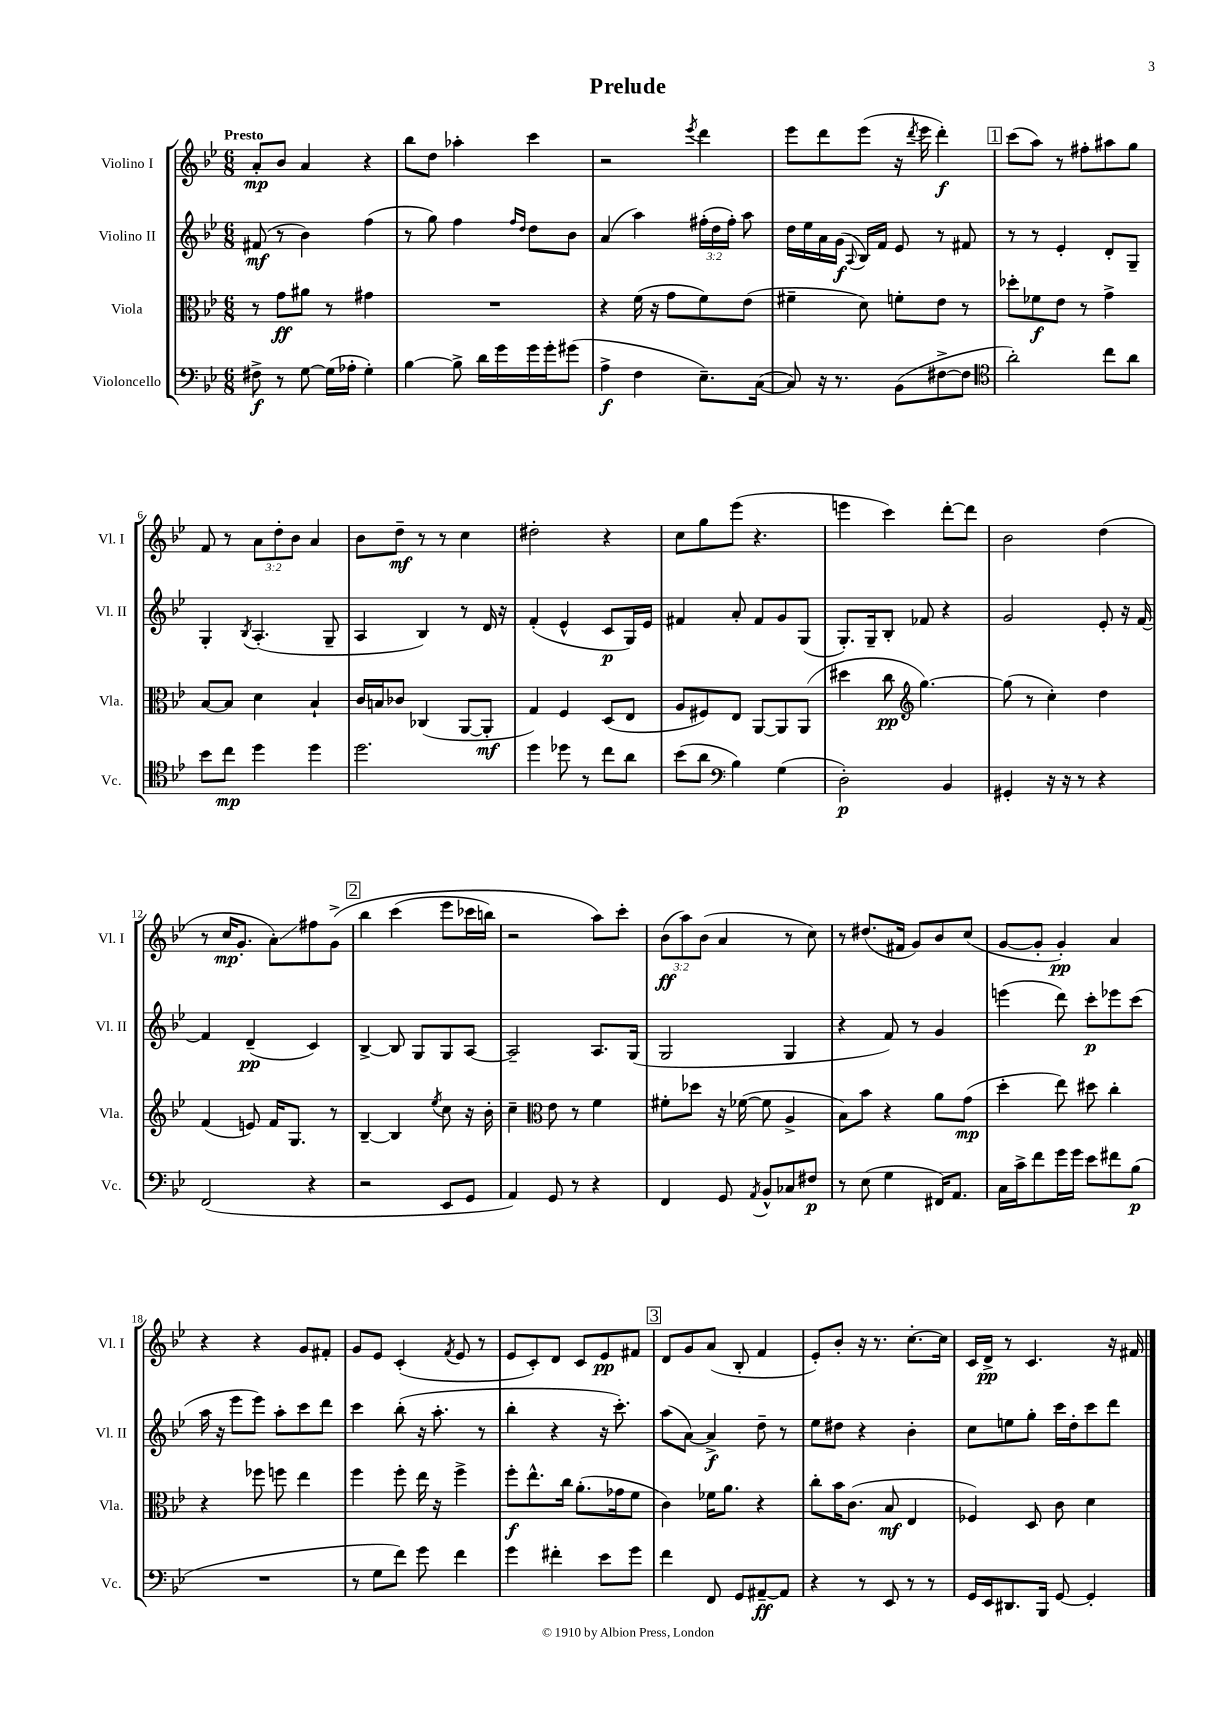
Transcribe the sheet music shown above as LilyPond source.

\header { title = "Prelude" }
<<
\new StaffGroup <<
\new Staff = "s0" \with { instrumentName = "Violino I" shortInstrumentName = "Vl. I" } {
    \clef treble \key bes \major \numericTimeSignature \time 6/8 \override Staff.TupletNumber.text = #tuplet-number::calc-fraction-text \tempo "Presto"
    \autoBeamOff a'8[-.\mp bes'8] a'4 r4 |
    bes''8[ d''8] aes''4-. c'''4 |
    r2 \acciaccatura { ees'''8 } d'''4 |
    ees'''8[ d'''8 ees'''8]( r16 \acciaccatura { d'''8 } ees'''16 d'''4-.\f) |
    \mark \markup { \box "1" } c'''8[( a''8]) r8 fis''8[-. ais''8 g''8] |
    f'8 r8 \tuplet 3/2 { a'8[ d''8-. bes'8] } a'4 |
    bes'8[ d''8]--\mf r8 r8 c''4 |
    dis''2-. r4 |
    c''8[ g''8 ees'''8]( r4. |
    e'''4 c'''4) d'''8[~-. d'''8] |
    bes'2 d''4( |
    r8 c''16[\mp g'8.]-. a'8[-.\glissando) fis''8 g'8]->\( |
    \mark \markup { \box "2" } bes''4 c'''4( ees'''8[ ces'''16 b''16]) |
    r2 a''8[\) c'''8]-. |
    \tuplet 3/2 { bes'8[\ff( a''8) bes'8]( } a'4 r8 c''8) |
    r8 dis''8.[( fis'16] g'8[) bes'8 c''8]( |
    g'8[~ g'8]-. g'4-.\pp) a'4 |
    r4 r4 g'8[ fis'8]-. |
    g'8[ ees'8] c'4-.( \acciaccatura { f'8 } ees'8 r8 |
    ees'8[ c'8-.) d'8] c'8[ ees'8\pp fis'8] |
    \mark \markup { \box "3" } d'8[ g'8 a'8]( bes8-. f'4 |
    ees'8[-.) bes'8]-. r16 r8. c''8.[~-. c''16] |
    c'16[ d'16]->\pp r8 c'4. r16 fis'16 \bar "|." |
}
\new Staff = "s1" \with { instrumentName = "Violino II" shortInstrumentName = "Vl. II" } {
    \clef treble \key bes \major \numericTimeSignature \time 6/8 \override Staff.TupletNumber.text = #tuplet-number::calc-fraction-text
    \autoBeamOff fis'8\mf( r8 bes'4) f''4( |
    r8 g''8) f''4 \grace { f''16[ d''16] } d''8[ bes'8] |
    a'4( a''4) \tuplet 3/2 { fis''16[-.( d''16 fis''16]-.) } a''8 |
    d''16[ ees''16 a'16 g'16]\f( \appoggiatura { a8 } bes16[) f'16] ees'8 r8 fis'8 |
    \mark \markup { \box "1" } r8 r8 ees'4-. d'8[-. g8]-- |
    g4-. \acciaccatura { bes8 } a4.-.( g8-- |
    a4 bes4) r8 d'16 r16 |
    f'4-.( ees'4-^ c'8[\p g16) ees'16] |
    fis'4 a'8-. fis'8[ g'8 g8]( |
    g8.[-.) g16-- bes8]-. fes'8 r4 |
    g'2 ees'8-. r16 f'16~ |
    f'4 d'4--\pp( c'4) |
    \mark \markup { \box "2" } bes4~-> bes8 g8[ g8 a8]~ |
    a2-- a8.[ g16]( |
    g2 g4 |
    r4 f'8) r8 g'4 |
    e'''4( d'''8) c'''8[-.\p ees'''8 c'''8]( |
    a''16 r16 ees'''8[ ees'''8]) a''8[-. c'''8 d'''8] |
    c'''4 bes''8-.( r16 a''8.-. r8 |
    bes''4-. r4 r16 c'''8.-.) |
    \mark \markup { \box "3" } a''8[( a'8]~) a'4->\f d''8-- r8 |
    ees''8[ dis''8] r4 bes'4-. |
    c''8[ e''8 g''8]-. c'''16[ d''16-. c'''8 d'''8] \bar "|." |
}
\new Staff = "s2" \with { instrumentName = "Viola" shortInstrumentName = "Vla." } {
    \clef alto \key bes \major \numericTimeSignature \time 6/8
    \autoBeamOff r8 g'8[\ff ais'8] r8 gis'4 |
    R2. |
    r4 f'16( r16 g'8[ f'8) ees'8]( |
    fis'4-- d'8) f'8[-. ees'8] r8 |
    \mark \markup { \box "1" } des''8[-. fes'8\f ees'8] r8 g'4-> |
    bes8[~ bes8] d'4 bes4-! |
    c'16[ b16 ces'8] ces4( a,8[~ a,8]-.\mf |
    g4) f4 d8[( ees8] |
    a8[ fis8) ees8] a,8[~ a,8 a,8]( |
    dis''4 c''8\pp \clef treble g''4.~) |
    g''8( r8 c''4-.) d''4 |
    f'4( e'8) f'16[ g8.] r8 |
    \mark \markup { \box "2" } bes4~-- bes4 \acciaccatura { ees''8 } c''8 r16 bes'16-. |
    c''4-- \clef alto ees'8 r8 f'4 |
    fis'8[-. des''8] r16 fes'16~( fes'8 a4-> |
    bes8[) bes'8] r4 a'8[ g'8]\mp( |
    d''4-. ees''8) dis''8 c''4-. |
    r4 fes''8 f''8 ees''4 |
    f''4 f''8-. ees''16 r16 f''4-> |
    f''8[-.\f ees''8.-^ c''16] a'8.[-.( ges'16 f'8] |
    \mark \markup { \box "3" } c'4) fes'16[ a'8.] r4 |
    c''8[-. bes'16 c'8.]( bes8\mf ees4 |
    fes4) d8 c'8 d'4 \bar "|." |
}
\new Staff = "s3" \with { instrumentName = "Violoncello" shortInstrumentName = "Vc." } {
    \clef bass \key bes \major \numericTimeSignature \time 6/8
    \autoBeamOff fis8->\f r8 g8~ g16[( aes16]-. g4-.) |
    bes4~ bes8-> d'16[ g'16 g'16 g'16-. gis'8]( |
    a4->\f f4 ees8.[--) c16]~( |
    c8) r16 r8. bes,8[( fis8~-> fis8] |
    \mark \markup { \box "1" } \clef tenor a'2-.) c''8[ a'8] |
    bes'8[ c''8]\mp d''4 d''4 |
    d''2. |
    d''4 des''8 r8 c''8[ a'8] |
    bes'8[( a'8] \clef bass bes4) g4( |
    d2-.\p) bes,4 |
    gis,4-. r16 r16 r8 r4 |
    f,2( r4 |
    \mark \markup { \box "2" } r2 ees,8[ g,8] |
    a,4) g,8 r8 r4 |
    f,4 g,8 \acciaccatura { a,8 } bes,8[-^ ces8 fis8]\p |
    r8 ees8( g4 fis,16[) a,8.] |
    c16[ c'16-> f'8 g'16 g'16] ees'8[ fis'8 bes8]\p( |
    R2. |
    r8 g8[ f'8]) g'8 f'4 |
    g'4 fis'4-. ees'8[ g'8] |
    \mark \markup { \box "3" } f'4 f,8 g,8[ ais,8~--\ff ais,8] |
    r4 r8 ees,8 r8 r8 |
    g,16[ ees,16 dis,8. bes,,16] g,8~ g,4-. \bar "|." |
}
>>
>>
